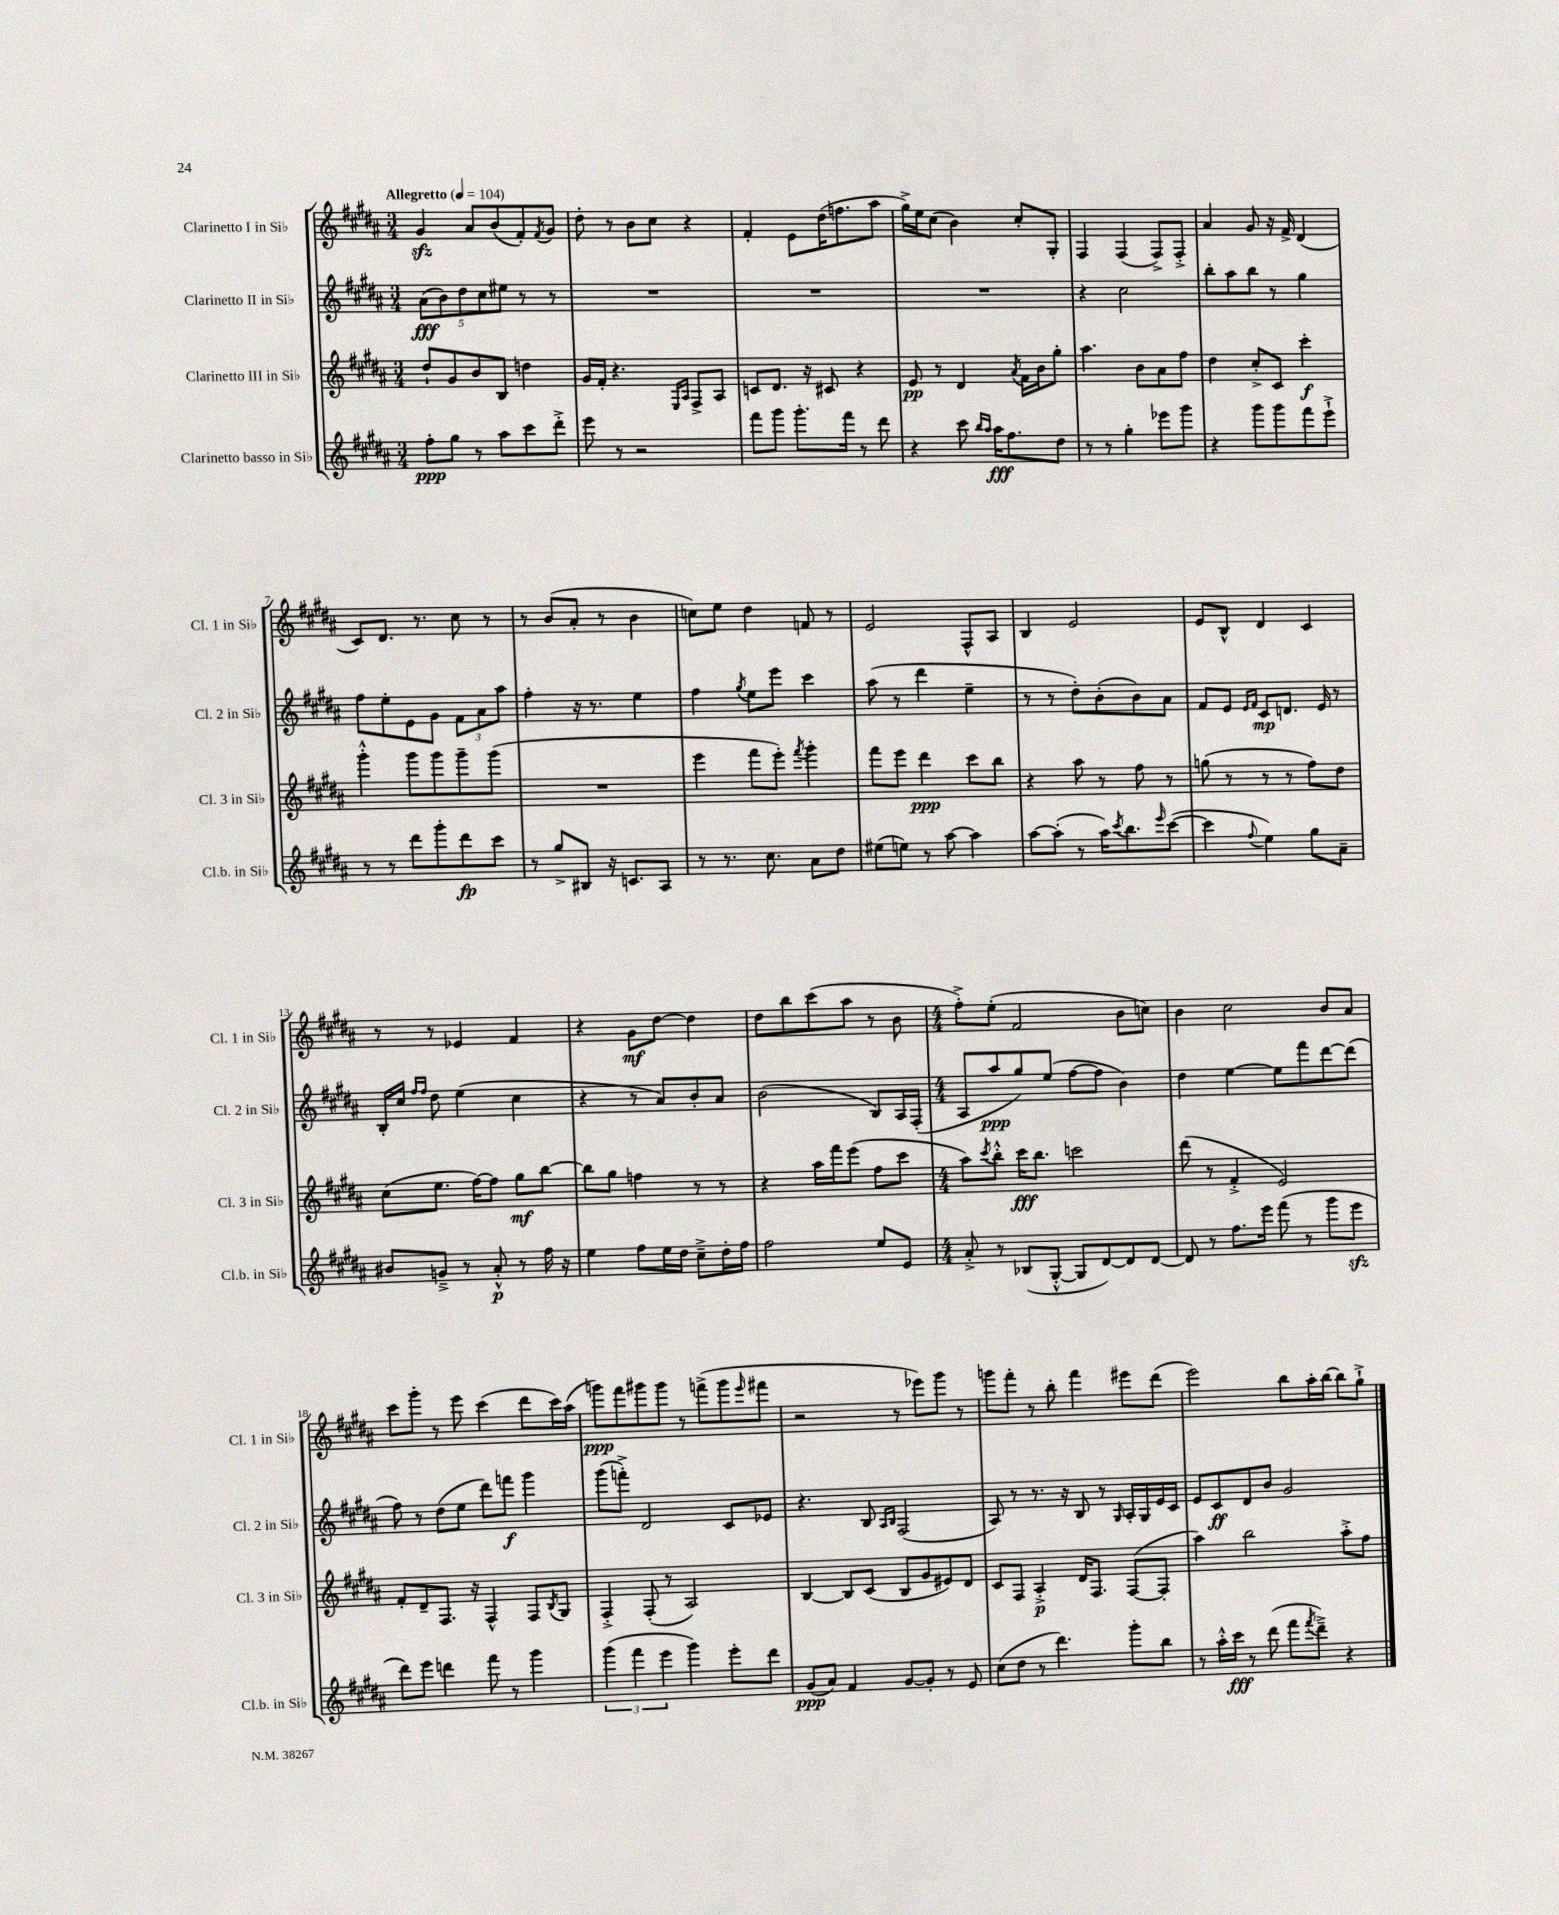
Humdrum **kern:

**kern	**dynam	**kern	**dynam	**kern	**dynam	**kern	**dynam
*part4	*part4	*part3	*part3	*part2	*part2	*part1	*part1
*staff4	*staff4	*staff3	*staff3	*staff2	*staff2	*staff1	*staff1
*I"Clarinetto basso in Si♭	*	*I"Clarinetto III in Si♭	*	*I"Clarinetto II in Si♭	*	*I"Clarinetto I in Si♭	*
*I'Cl.b. in Si♭	*	*I'Cl. 3 in Si♭	*	*I'Cl. 2 in Si♭	*	*I'Cl. 1 in Si♭	*
*clefG2	*	*clefG2	*	*clefG2	*	*clefG2	*
*k[f#c#g#d#a#]	*	*k[f#c#g#d#a#]	*	*k[f#c#g#d#a#]	*	*k[f#c#g#d#a#]	*
*M3/4	*	*M3/4	*	*M3/4	*	*M3/4	*
*MM104	*	*MM104	*	*MM104	*	*MM104	*
=1	=1	=1	=1	=1	=1	=1	=1
!	!	!	!	!	!	!LO:TX:a:B:t=Allegretto	!
8ff#'\L	ppp	8dd#`/L	.	(10a#\L	fff	4g#zz/	.
.	.	.	.	10b\)	.	.	.
8gg#\J	.	8g#/	.	.	.	.	.
.	.	.	.	10dd#\	.	.	.
8r	.	8b/	.	.	.	8a#/L	.
.	.	.	.	10cc#\	.	.	.
8aa#\L	.	8B/J	.	.	.	(8b/	.
.	.	.	.	10ee#X\J	.	.	.
8ccc#\	.	4ddn\	.	8r	.	8f#'/)	.
.	.	.	.	.	.	8qf#/	.
8ddd#'^\J	.	.	.	8r	.	8g#/J	.
=2	=2	=2	=2	=2	=2	=2	=2
8eee\	.	16g#/LL	.	2.r	.	8dd#'\	.
.	.	16f#'/JJ	.	.	.	.	.
8r	.	4.r	.	.	.	8r	.
2r	.	.	.	.	.	8b\L	.
.	.	.	.	.	.	8cc#\J	.
.	.	16qqE/LL	.	.	.	.	.
.	.	16qqA#/JJ	.	.	.	.	.
.	.	8F#^/L	.	.	.	4r	.
.	.	8A#/J	.	.	.	.	.
=3	=3	=3	=3	=3	=3	=3	=3
8fff#\L	.	8cn/L	.	2.r	.	4f#'/	.
8ggg#\J	.	8.d#/J	.	.	.	.	.
8.ggg#'\L	.	.	.	.	.	8e\L	.
.	.	16r	.	.	.	.	.
.	.	8c#X/	.	.	.	(16dd#\K	.
16fff#\Jk	.	.	.	.	.	8.ffn\	.
8r	.	4r	.	.	.	.	.
8ddd#\	.	.	.	.	.	8aa#\J	.
=4	=4	=4	=4	=4	=4	=4	=4
4r	.	8e/	pp	2.r	.	16gg#^\LL)	.
.	.	.	.	.	.	16ee\J	.
.	.	8r	.	.	.	(8cc#\J	.
8ccc#\	.	4d#/	.	.	.	4b\)	.
16qqbb/LL	.	.	.	.	.	.	.
16qqaa#/JJ	.	.	.	.	.	.	.
16aa#\KL	fff	.	.	.	.	.	.
8.ff#\	.	.	.	.	.	.	.
.	.	8qa#/	.	.	.	.	.
.	.	16f#\LL	.	.	.	8cc#'/L	.
.	.	16b\J	.	.	.	.	.
8dd#\J	.	8gg#'\J	.	.	.	8G#'/J	.
=5	=5	=5	=5	=5	=5	=5	=5
8r	.	4.aa#\	.	4r	.	4F#/	.
8r	.	.	.	.	.	.	.
4gg#'\	.	.	.	2cc#\	.	(4F#/	.
.	.	8b\L	.	.	.	.	.
8eee-X\L	.	8a#\	.	.	.	8F#^/L)	.
8ggg#\J	.	8ff#\J	.	.	.	8F#'^/J	.
=6	=6	=6	=6	=6	=6	=6	=6
4r	.	4dd#\	.	8bb'\L	.	4a#/	.
.	.	.	.	8aa#\	.	.	.
8ggg#\L	.	8cc#'^/L	.	8bb\J	.	8g#/	.
8ggg#\	.	8c#/J	.	8r	.	16r	.
.	.	.	.	.	.	16f#^/	.
8fff#\	.	4ccc#'\	f	4gg#\	.	(4d#/	.
8eee`^\J	.	.	.	.	.	.	.
!!LO:LB:g=z
=7	=7	=7	=7	=7	=7	=7	=7
8r	.	4ggg#'^^\	.	8ff#\L	.	8c#/L)	.
8r	.	.	.	8ee'\	.	8.d#/J	.
8ddd#\L	.	8ggg#\L	.	8e\	.	.	.
.	.	.	.	.	.	8.r	.
8ggg#'\	.	8ggg#\	.	8g#\J	.	.	.
8ddd#\	fp	8ggg#~\	.	12f#\L	.	8cc#\	.
.	.	.	.	12a#\	.	.	.
8ccc#\J	.	(8ggg#\J	.	.	.	8r	.
.	.	.	.	12aa#\J	.	.	.
=8	=8	=8	=8	=8	=8	=8	=8
8r	.	2.r	.	4ff#'\	.	8r	.
8gg#^/L	.	.	.	.	.	(8b/L	.
8B#X/J	.	.	.	16r	.	8a#'/J	.
.	.	.	.	8.r	.	.	.
16r	.	.	.	.	.	8r	.
8.cn/L	.	.	.	.	.	.	.
.	.	.	.	4ee\	.	4b\	.
8A#/J	.	.	.	.	.	.	.
=9	=9	=9	=9	=9	=9	=9	=9
8r	.	4eee\	.	4ff#\	.	8ccn\L)	.
8.r	.	.	.	.	.	8ee\J	.
.	.	.	.	8qgg#/	.	.	.
.	.	8fff#\L	.	8ee\L	.	4dd#\	.
8.cc#\	.	.	.	.	.	.	.
.	.	8eee'\J)	.	8eee\J	.	.	.
.	.	8qfff#/	.	.	.	.	.
8a#\L	.	4ggg#'\	.	4ccc#\	.	8fn/	.
8dd#\J	.	.	.	.	.	8r	.
=10	=10	=10	=10	=10	=10	=10	=10
(8ee#X\L	.	8fff#\L	.	(8aa#\	.	2e/	.
8een\J)	.	8eee\J	.	8r	.	.	.
8r	.	4ddd#\	ppp	4ddd#\	.	.	.
[8aa#\	.	.	.	.	.	.	.
4aa#\]	.	8ccc#\L	.	4ee~\	.	8F#^^/L	.
.	.	8bb\J	.	.	.	8A#/J	.
=11	=11	=11	=11	=11	=11	=11	=11
[8aa#\L	.	4r	.	8r	.	4B/	.
(8aa#'\J]	.	.	.	8r	.	.	.
8r	.	8aa#\	.	8dd#'\L)	.	2e/	.
16aa#\KL)	.	8r	.	(8b'\	.	.	.
8qccc#/	.	.	.	.	.	.	.
8.bb\	.	.	.	.	.	.	.
.	.	8ff#\	.	8b\)	.	.	.
16qqeee/	.	.	.	.	.	.	.
([8ccc#\J	.	8r	.	8a#\J	.	.	.
=12	=12	=12	=12	=12	=12	=12	=12
4ccc#\]	.	(8ggn\	.	8f#/L	.	8e/L	.
.	.	8r	.	8e/J	.	8B^^/J	.
.	.	.	.	16qqe/LL	.	.	.
8qqff#/	.	.	.	16qqf#/JJ	.	.	.
4ee\)	.	8r	.	8c#/L	mp	4d#/	.
.	.	8r	.	8.dn/J	.	.	.
8gg#\L	.	8ff#\L)	.	.	.	4c#/	.
.	.	.	.	16e/	.	.	.
8a#~\J	.	8dd#\J	.	8r	.	.	.
!!LO:LB:g=z
=13	=13	=13	=13	=13	=13	=13	=13
8b#X/L	.	(8cc#\L	.	16B'/LL	.	8r	.
.	.	.	.	16cc#/JJ	.	.	.
.	.	.	.	16qqff#/LL	.	.	.
.	.	.	.	16qqff#/JJ	.	.	.
8gn~^/J	.	8.ee\J	.	8dd#\	.	8r	.
8r	.	.	.	(4ee\	.	4e-X/	.
.	.	[16ff#\KL)	.	.	.	.	.
8a#'^^/	p	8ff#\J]	.	.	.	.	.
8r	.	8gg#\L	mf	4cc#\	.	4f#/	.
16ff#\	.	[8bb\J	.	.	.	.	.
16r	.	.	.	.	.	.	.
=14	=14	=14	=14	=14	=14	=14	=14
4ee\	.	8bb\L]	.	4r	.	4r	.
.	.	8gg#\J	.	.	.	.	.
8ff#\L	.	4ffn\	.	8r	.	8g#\L	mf
16ee\L	.	.	.	8a#/L)	.	[8dd#\J	.
16dd#\JJ	.	.	.	.	.	.	.
8cc#~^\L	.	8r	.	8b'/	.	4dd#\]	.
16dd#'\L	.	8r	.	8a#/J	.	.	.
16ff#\JJ	.	.	.	.	.	.	.
=15	=15	=15	=15	=15	=15	=15	=15
2ff#\	.	4r	.	(2b\	.	8dd#\L	.
.	.	.	.	.	.	8bb\	.
.	.	16aa#\LL	.	.	.	(8ccc#\	.
.	.	16fff#\J	.	.	.	.	.
.	.	(8eee\J	.	.	.	8aa#\J	.
8ee/L	.	8ff#\L	.	8B/L)	.	8r	.
8e/J	.	8ccc#\J	.	16A#/L	.	8b\	.
.	.	.	.	(16F#'/JJ	.	.	.
=16	=16	=16	=16	=16	=16	=16	=16
*M4/4	*	*M4/4	*	*M4/4	*	*M4/4	*
8a#'^/	.	8aa#\L)	.	8A#/L	.	8ff#'^\L)	.
.	.	8qccc#/	.	.	.	.	.
8r	.	8bb'^^\J	.	8aa#/	ppp	(8ee'\J	.
(8B-X/L	.	16ccc#\KL	fff	8gg#/)	.	2f#/	.
.	.	8.bb\J	.	.	.	.	.
[8G#'^^/J	.	.	.	(8ee/J	.	.	.
8G#/L]	.	2cccn\	.	[8ff#\L	.	.	.
[8d#/)	.	.	.	8ff#\J]	.	.	.
8d#/]	.	.	.	4b\)	.	8b\L	.
[8d#/J	.	.	.	.	.	8ccn\J)	.
=17	=17	=17	=17	=17	=17	=17	=17
8d#/]	.	(8ddd#\	.	4dd#\	.	4b\	.
8r	.	8r	.	.	.	.	.
8.ff#\L	.	4f#'^/	.	[4ee\	.	2cc#\	.
16eee\Jk	.	.	.	.	.	.	.
(8fff#\	.	2e/)	.	8ee\L]	.	.	.
8r	.	.	.	8fff#\	.	.	.
8ggg#\L	.	.	.	[8ddd#\	.	8b/L	.
8eeezz\J	.	.	.	(8ddd#\J]	.	8a#/J	.
!!LO:LB:g=z
=18	=18	=18	=18	=18	=18	=18	=18
8ddd#\L)	.	8f#'/L	.	8ff#\)	.	8ccc#\L	.
8eee\J	.	8d#~/	.	8r	.	8ggg#'\J	.
4dddn\	.	8.F#/J	.	(8dd#\L	.	8r	.
.	.	.	.	8ee\J	.	8eee\	.
.	.	16r	.	.	.	.	.
8fff#\	.	4F#^^/	.	8ddd#\L)	.	(4ccc#\	.
8r	.	.	.	8fffn\J	f	.	.
4ggg#\	.	8F#/L	.	4ggg#\	.	8ddd#\L	.
.	.	8qB/	.	.	.	.	.
.	.	8G#/J	.	.	.	16ccc#\L)	.
.	.	.	.	.	.	(16aa#\JJ	.
=19	=19	=19	=19	=19	=19	=19	=19
(6ggg#\	.	4F#'^/	.	(8ggg#\L	.	8gggn\L)	ppp
.	.	.	.	8fffn'^\J)	.	8fff#\	.
6fff#\	.	.	.	.	.	.	.
.	.	(8F#'/	.	2d#/	.	8ggg#X\	.
6eee\	.	.	.	.	.	.	.
.	.	8r	.	.	.	8ggg#\J	.
4ggg#\)	.	2A#/)	.	.	.	8r	.
.	.	.	.	.	.	(8fffn^\L	.
8eee'\L	.	.	.	8c#/L	.	8ggg#\	.
.	.	.	.	.	.	16qqeee/	.
8ddd#\J	.	.	.	8e-X/J	.	8fff#X\J	.
=20	=20	=20	=20	=20	=20	=20	=20
(8g#/L	ppp	[4B/	.	4.r	.	2r	.
8a#/J)	.	.	.	.	.	.	.
4f#/	.	8B/L]	.	.	.	.	.
.	.	(8c#/J	.	8B/	.	.	.
.	.	.	.	16qqA#/LL	.	.	.
.	.	.	.	16qqB/JJ	.	.	.
[8g#/L	.	8B/L	.	(2F#/	.	8r	.
8g#'/J]	.	8g#/	.	.	.	8eee-X\L)	.
8r	.	8e#X/)	.	.	.	8ggg#\J	.
8e/	.	8d#/J	.	.	.	8r	.
=21	=21	=21	=21	=21	=21	=21	=21
(8cc#\L	.	8c#/L	.	8A#/)	.	8gggn\L	.
8dd#\J	.	8F#/J	.	8r	.	8fff#'\J	.
8r	.	4A#'^/	p	8.r	.	8r	.
4.ddd#\)	.	.	.	.	.	8bb'\	.
.	.	.	.	16r	.	.	.
.	.	16d#/KL	.	8B/	.	4fff#\	.
.	.	8.F#/J	.	.	.	.	.
.	.	.	.	8r	.	.	.
.	.	.	.	16qqG#/	.	.	.
8ggg#'\L	.	([8F#/L	.	16A#'/LL	.	8eee#X\L	.
.	.	.	.	16G#/	.	.	.
8bb\J	.	8F#'/J]	.	16e/	.	(8ddd#\J	.
.	.	.	.	16c#/JJ	.	.	.
=22	=22	=22	=22	=22	=22	=22	=22
8r	.	4aa#\)	.	8e/L	.	2eee\)	.
16aa#'^^\LL	.	.	.	8c#/	ff	.	.
16ccc#\JJ	fff	.	.	.	.	.	.
8r	.	2bb\	.	8d#/	.	.	.
(8ddd#\	.	.	.	8b/J	.	.	.
8fff#\L	.	.	.	2g#/	.	8bb\L	.
8qfff#/	.	.	.	.	.	.	.
8ddd#~^\J)	.	.	.	.	.	16aa#'\L	.
.	.	.	.	.	.	[16bb\JJ	.
4r	.	8aa#'^\L	.	.	.	8bb\L]	.
.	.	8ff#\J	.	.	.	8gg#`^\J	.
==	==	==	==	==	==	==	==
*-	*-	*-	*-	*-	*-	*-	*-
